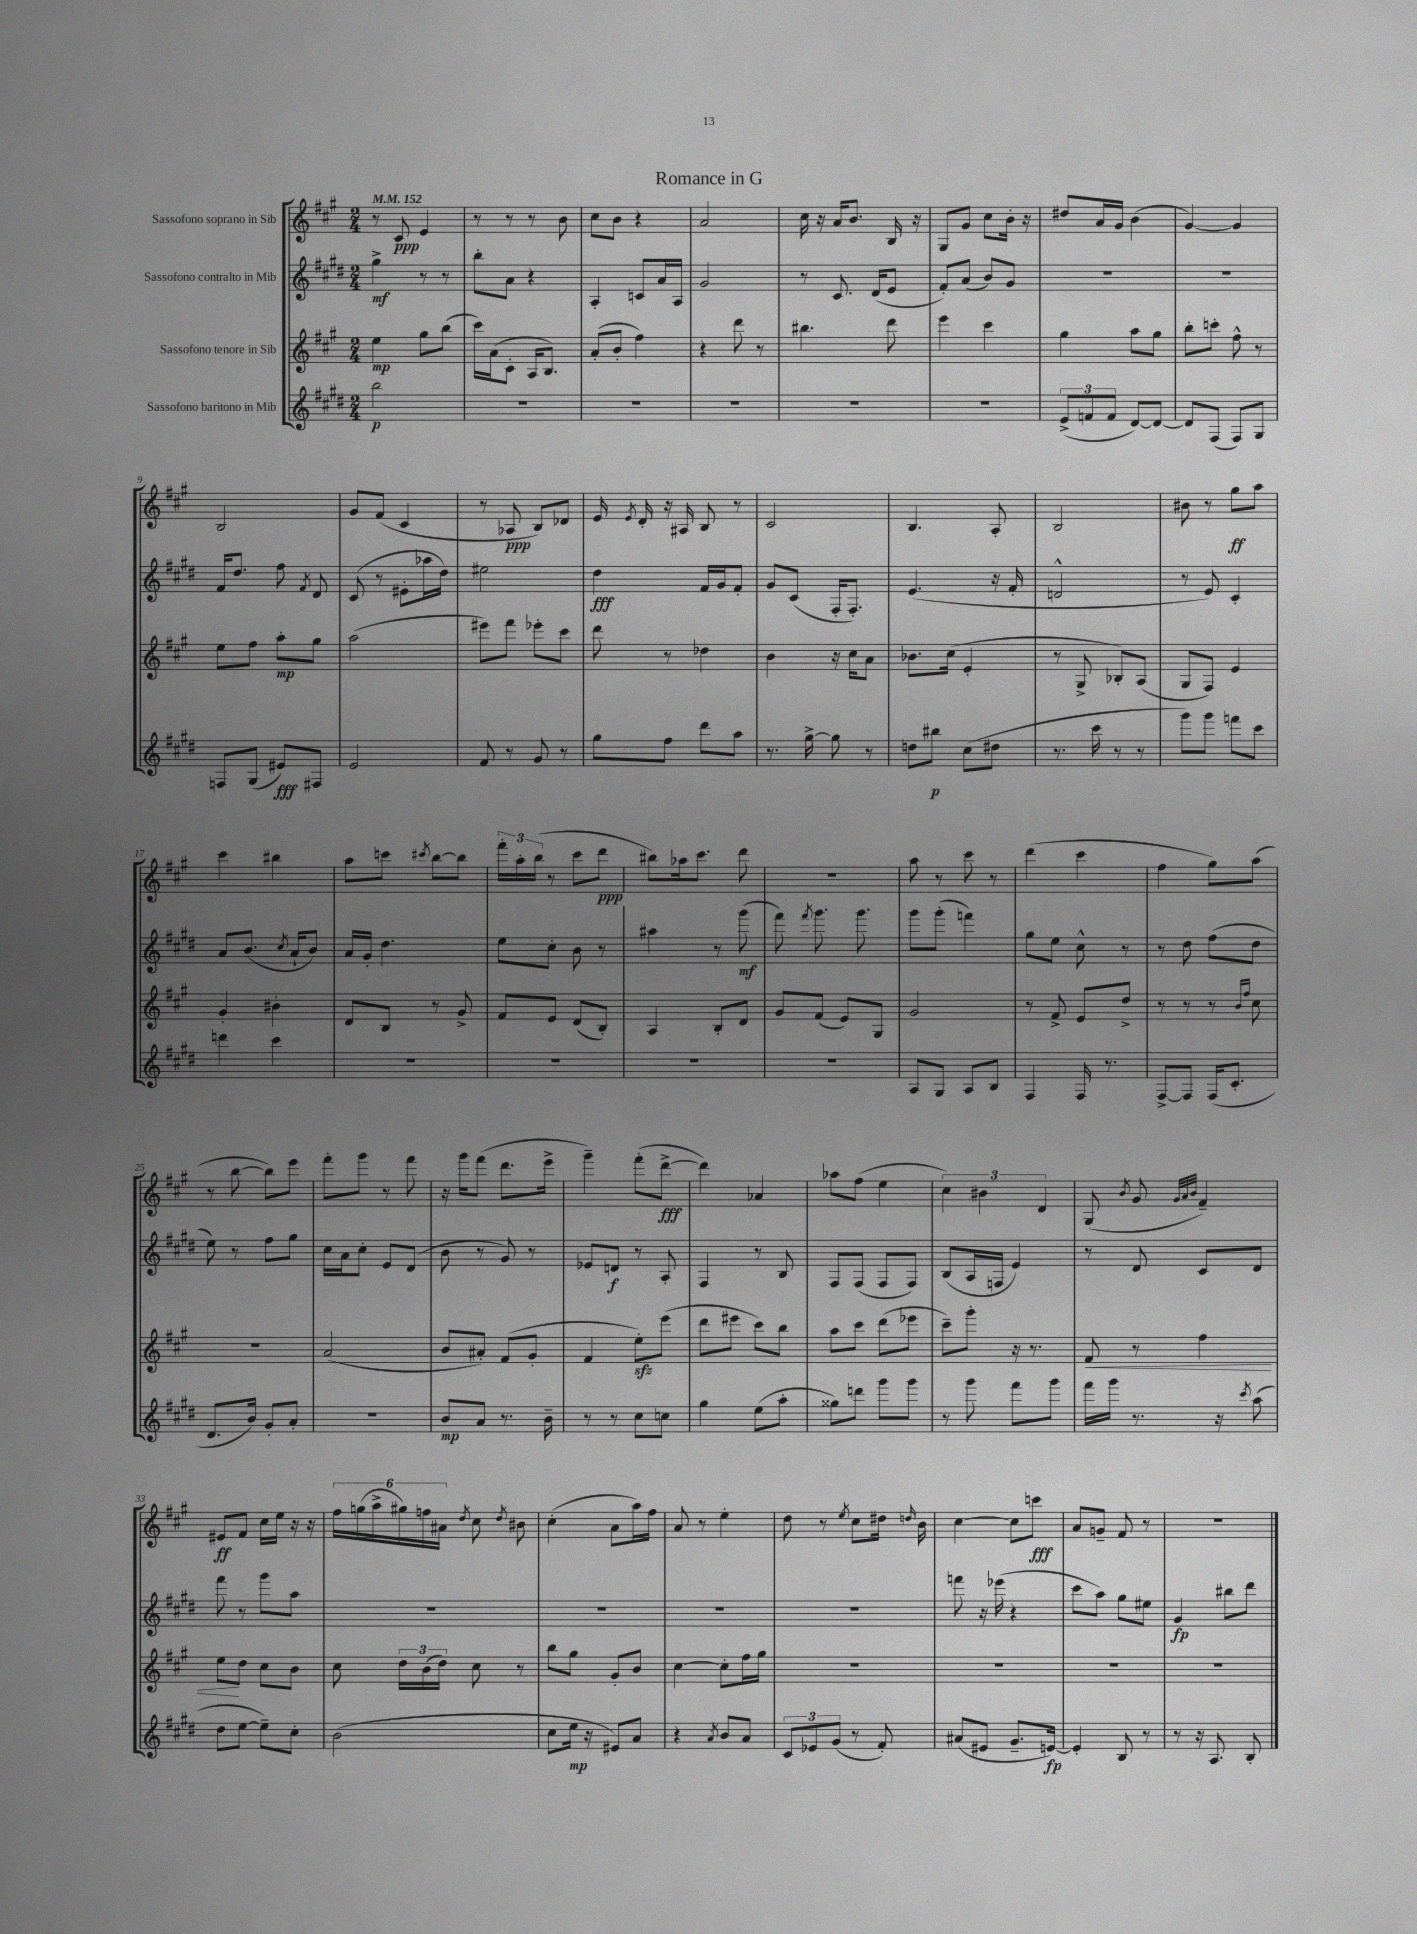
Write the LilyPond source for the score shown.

\header { title = "Romance in G" }
<<
\new StaffGroup <<
\new Staff = "s0" \with { instrumentName = "Sassofono soprano in Sib" } {
    \clef treble \key a \major \numericTimeSignature \time 2/4 \tempo 4 = 152
    \autoBeamOff r8 cis'8\ppp e'4 |
    r8 r8 r8 b'8 |
    cis''8[ b'8] r4 |
    a'2 |
    cis''16 r16 a'16[ b'8.] b16 r16 |
    gis8[ gis'8] cis''8[ b'16]-. r16 |
    dis''8[ a'16 gis'16] b'4( |
    gis'4~) gis'4 |
    b2 |
    gis'8[ fis'8]( cis'4 |
    r8 aes8\ppp b8[) des'8] |
    e'16 \acciaccatura { e'8 } d'16-. r16 ais16 b8 r8 |
    cis'2 |
    b4. a8-. |
    b2 |
    bis'8 r8 gis''8[\ff a''8] |
    cis'''4 bis''4 |
    a''8[ c'''8] \acciaccatura { cis'''8 } b''8[~ b''8] |
    \tuplet 3/2 { fis'''16[-. a''16-. b''16]( } r8 cis'''8[ d'''8]\ppp |
    bis''8[) aes''16 cis'''8.] d'''8 |
    r2 |
    a''8 r8 cis'''8 r8 |
    d'''4( cis'''4 |
    fis''4 gis''8[) a''8]( |
    r8 b''8~ b''8[) e'''8] |
    fis'''8[-. gis'''8] r8 fis'''8 |
    r16 gis'''16[ fis'''8]( d'''8.[ e'''16]-> |
    gis'''4--) fis'''8[-.( d'''8]~->\fff |
    d'''4) aes'4 |
    aes''8[ fis''8]( e''4 |
    \tuplet 3/2 { cis''4) bis'4 d'4 } |
    gis8( \acciaccatura { b'8 } gis'8 \grace { gis'32[ a'32 b'32] } fis'4--) |
    eis'8[\ff fis'8] cis''16[ e''16] r16 r16 |
    \tuplet 6/4 { fis''16[ g''16( a''16-> gis''16) f''16 ais'16] } \acciaccatura { d''8 } cis''8 \acciaccatura { d''8 } bis'8 |
    cis''4-.( a'8[ a''16) fis''16] |
    a'8 r8 e''4-. |
    d''8 r8 \acciaccatura { e''8 } cis''8[ dis''16] \grace { d''16 } b'16 |
    cis''4~ cis''8[ c'''8]\fff |
    a'8[ g'8]-- fis'8 r8 |
    r2 \bar "|." |
}
\new Staff = "s1" \with { instrumentName = "Sassofono contralto in Mib" } {
    \clef treble \key e \major \numericTimeSignature \time 2/4
    \autoBeamOff gis''4->\mf r8 r8 |
    b''8[-. a'8] r4 |
    a4-. c'8[ a'16 a16] |
    gis'2 |
    r8 cis'8. dis'16[( e'8] |
    fis'8[-.) a'8]( b'8[) gis'8] |
    R2 |
    R2 |
    fis'16[ dis''8.] fis''8 \acciaccatura { fis'8 } dis'8 |
    cis'8( r8 eis'8[-. aes''16 dis''16]) |
    eis''2 |
    dis''4\fff fis'16[ gis'16 fis'8]-. |
    gis'8[ cis'8]( fis16[-. fis8.]-.) |
    e'4.( r16 fis'16-. |
    d'2-^ |
    r8 e'8) cis'4-. |
    a'8[ b'8.]( \acciaccatura { cis''8 } a'16[-! b'8]) |
    a'16[ gis'16]-. dis''4. |
    e''8[ cis''8]-. b'8 r8 |
    ais''4 r8 gis'''8\mf( |
    fis'''8) \acciaccatura { fis'''8 } gis'''8. gis'''8. |
    gis'''8[ gis'''8]-.( f'''4) |
    gis''8[ e''8] cis''8-^ r8 |
    r8 dis''8 fis''8[( dis''8] |
    e''8) r8 fis''8[ gis''8] |
    cis''16[ a'16 cis''8]-. e'8[ dis'8]( |
    b'8 r8 gis'8) r8 |
    ees'8[ d'8]\f r8 a8-. |
    fis4 r8 b8 |
    fis8[ fis8]( fis8[ fis8]) |
    b8[( a16 f16] e'4) |
    r8 dis'8 cis'8[ dis'8] |
    fis'''8 r8 gis'''8[ a''8] |
    R2 |
    R2 |
    R2 |
    R2 |
    f'''8 r16 ees'''16( r4 |
    cis'''8[ a''8]) gis''8[ eis''8] |
    gis'4\fp bis''8[ dis'''8] \bar "|." |
}
\new Staff = "s2" \with { instrumentName = "Sassofono tenore in Sib" } {
    \clef treble \key a \major \numericTimeSignature \time 2/4
    \autoBeamOff e''4\mp gis''8[ b''8]( |
    cis'''16[) a'16( cis'8]-. a16[ b8.]) |
    a'8[-.( b'8]-. fis''4) |
    r4 d'''8 r8 |
    bis''4. d'''8 |
    e'''4 cis'''4 |
    gis''4 a''8[ gis''8] |
    b''8[-. c'''8]-. fis''8-^ r8 |
    e''8[ fis''8] a''8[-.\mp gis''8] |
    a''2( |
    eis'''8[) fis'''8] ees'''8[-. cis'''8] |
    d'''8 r8 des''4 |
    b'4 r16 cis''16[ a'8] |
    bes'8.[ cis''16]( e'4-. |
    r8 gis8-> bes8[-.) a8]( |
    gis8[ fis8]) e'4 |
    gis'4-. bis'4-. |
    d'8[ b8] r8 gis'8-> |
    fis'8[ e'8] d'8[( b8]-.) |
    a4 b8[-. d'8] |
    gis'8[ fis'8]( e'8[) gis8] |
    gis'2 |
    r8 fis'8-> e'8[ d''8]-> |
    r8 r8 r8 \grace { b'16[ fis''16] } cis''8 |
    R2 |
    a'2( |
    b'8[ ais'8]-.) fis'8[( gis'8]-. |
    fis'4 e''8[-.\sfz) e'''8]( |
    d'''8[ eis'''8] cis'''8[) b''8] |
    a''8[ cis'''8] d'''8[( ees'''8] |
    cis'''8[--) gis'''8]-. r16 r8. |
    fis'8\< r8 fis''4 |
    e''8[\! d''8] cis''8[ b'8] |
    cis''8 \tuplet 3/2 { d''16[ b'16( d''16]) } cis''8 r8 |
    b''8[ gis''8] gis'8[-. b'8] |
    cis''4~ cis''8[-. fis''16 gis''16] |
    R2 |
    R2 |
    R2 |
    R2 \bar "|." |
}
\new Staff = "s3" \with { instrumentName = "Sassofono baritono in Mib" } {
    \clef treble \key e \major \numericTimeSignature \time 2/4
    \autoBeamOff b''2\p |
    R2 |
    R2 |
    R2 |
    R2 |
    R2 |
    \tuplet 3/2 { e'8[->( f'8 f'8] } dis'8[~) dis'8]~ |
    dis'8[ fis8]( fis8[) gis8] |
    f8[ gis8]( eis'8[\fff) fis8] |
    e'2 |
    fis'8 r8 gis'8 r8 |
    gis''8[ fis''8] dis'''8[ a''8] |
    r8. gis''16~-> gis''8 r8 |
    d''8[ bis''8]\p cis''8[( dis''8] |
    r8. cis'''16 r8 r8 |
    gis'''8[) gis'''8] f'''8[ cis'''8] |
    d'''4 cis'''4 |
    R2 |
    R2 |
    R2 |
    R2 |
    a8[ gis8] a8[ b8] |
    fis4 fis16 r8. |
    fis8[~-> fis8] fis16[( cis'8.]-. |
    dis'8.[ b'16]) gis'8[-. a'8]-. |
    r2 |
    b'8[\mp a'8] r8. b'16-- |
    r8 r8 cis''8[ c''8] |
    gis''4 e''8[( a''8]-. |
    gisis''8[) d'''8] gis'''8[ gis'''8] |
    r8 gis'''8 fis'''8[ gis'''8] |
    fis'''16[ gis'''16] r8. r16 \acciaccatura { cis'''8 } a''8( |
    dis''8[ e''8]~ e''8[--) cis''8]-. |
    b'2( |
    cis''8[ e''16]\mp r16 eis'8[) a'8] |
    r4 \acciaccatura { a'8 } b'8[ a'8] |
    \tuplet 3/2 { cis'8[ ees'8 gis'8]( } r8 fis'8-.) |
    ais'8[( eis'8] gis'8.[-- e'16]~\fp) |
    e'4-. b8 r8 |
    r8 r16 a8. b8-. \bar "|." |
}
>>
>>
